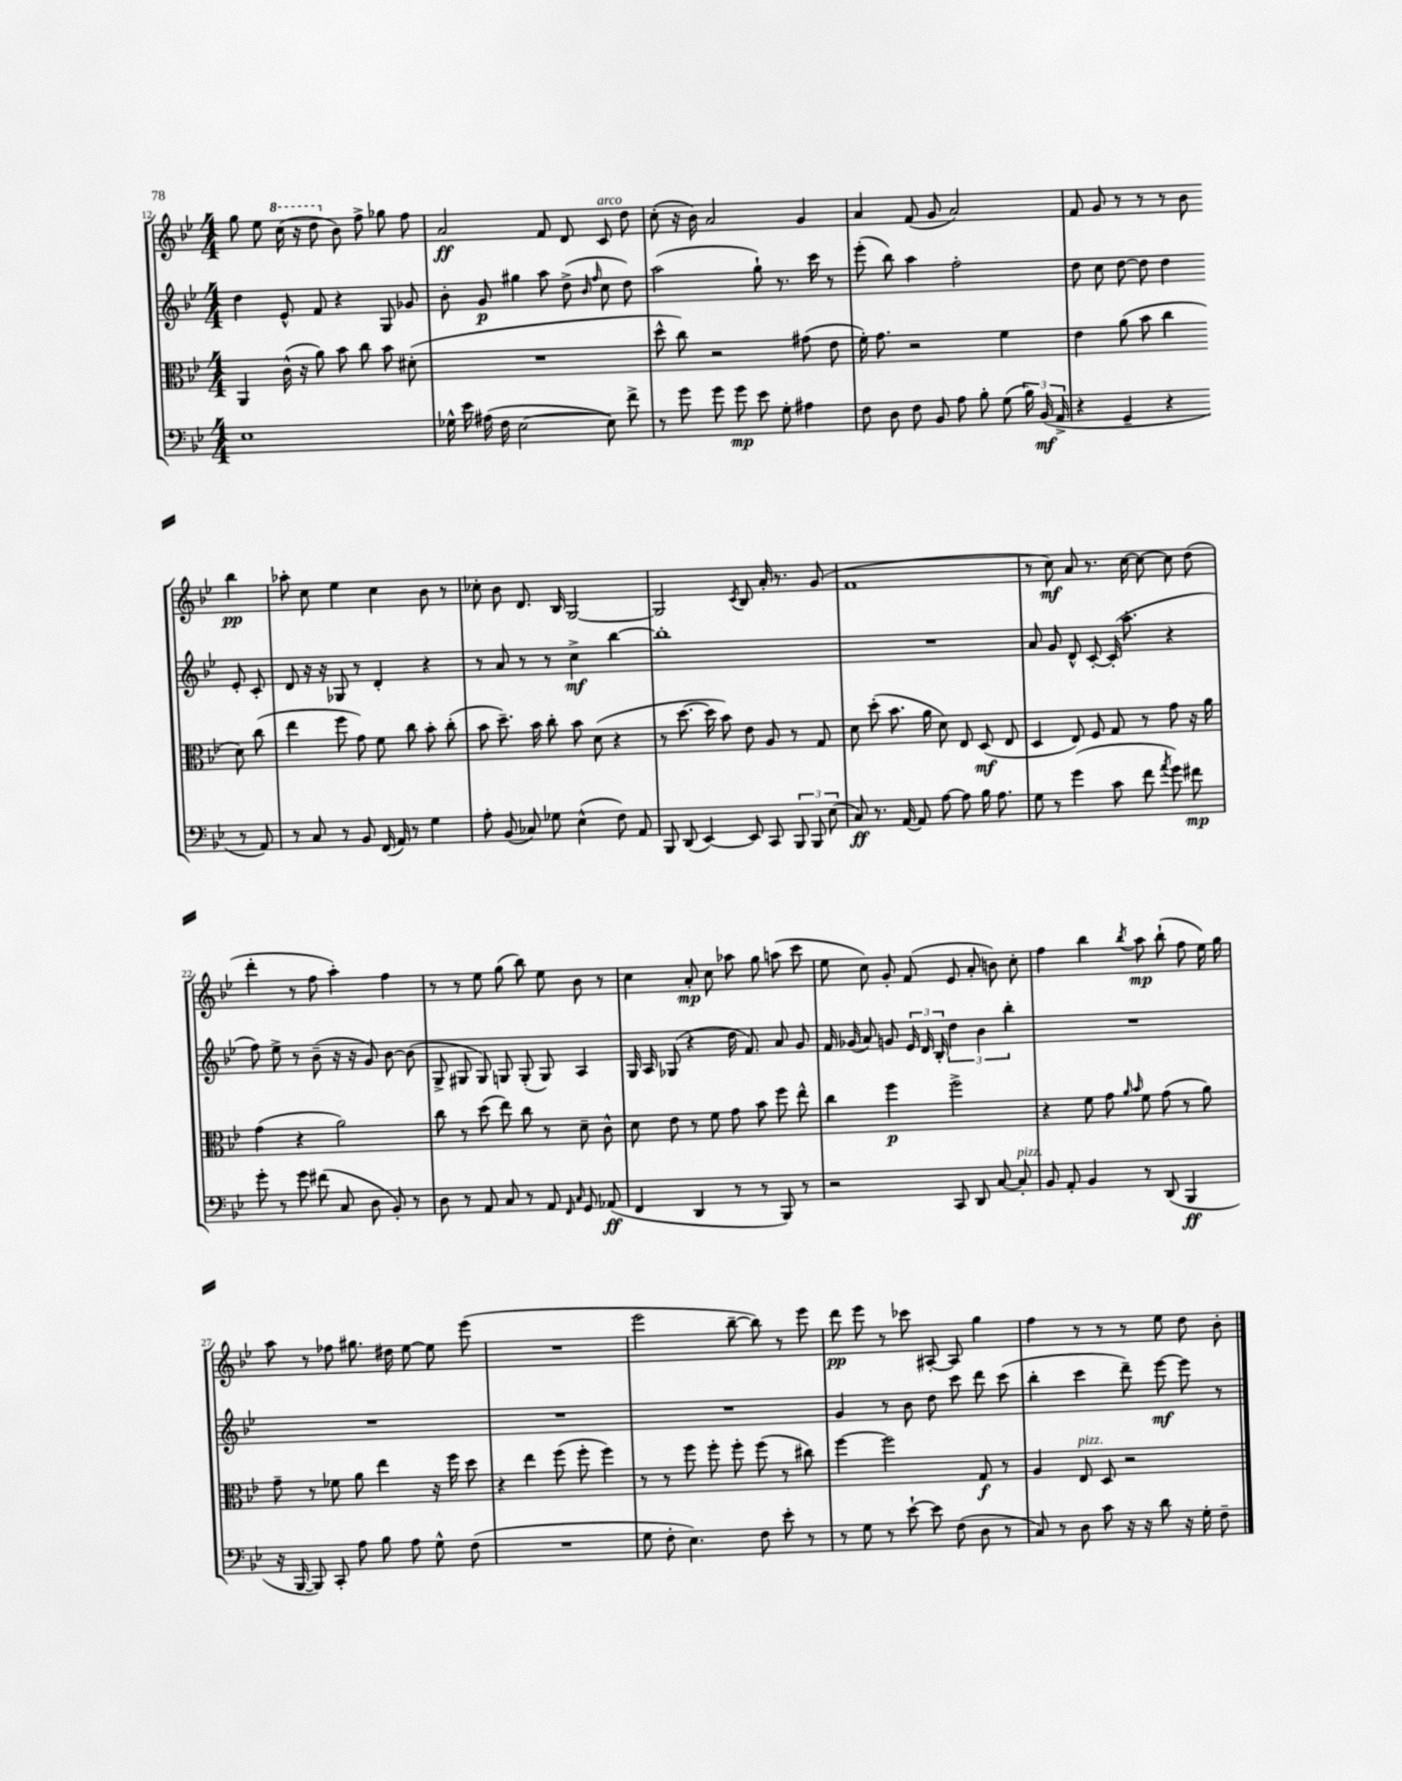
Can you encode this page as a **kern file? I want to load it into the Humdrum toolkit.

**kern	**dynam	**kern	**dynam	**kern	**dynam	**kern	**dynam
*part4	*part4	*part3	*part3	*part2	*part2	*part1	*part1
*staff4	*staff4	*staff3	*staff3	*staff2	*staff2	*staff1	*staff1
*clefF4	*	*clefC3	*	*clefG2	*	*clefG2	*
*k[b-e-]	*	*k[b-e-]	*	*k[b-e-]	*	*k[b-e-]	*
*M4/4	*	*M4/4	*	*M4/4	*	*M4/4	*
=12	=12	=12	=12	=12	=12	=12	=12
1E-	.	4AA/	.	4dd\	.	8gg\	.
.	.	.	.	.	.	8ee-\	.
*	*	*	*	*	*	*8va	*
.	.	(16c^^\	.	8e-^^/	.	(16ccc\	.
.	.	16r	.	.	.	16r	.
.	.	8a\)	.	8f/	.	8ddd\	.
*	*	*	*	*	*	*X8va	*
.	.	8b-\	.	4r	.	8b-\)	.
.	.	8cc\	.	.	.	8ff^\	.
.	.	8b-\	.	8G/	.	8gg-X\	.
.	.	(8d#X'\	.	8g-X/	.	8ff\	.
=13	=13	=13	=13	=13	=13	=13	=13
16G-X^^\	.	1r	.	8b-'\	.	2a/	ff
16e-\	.	.	.	.	.	.	.
(16A#X\	.	.	.	8g/	p	.	.
16F\	.	.	.	.	.	.	.
[2E-\	.	.	.	4gg#X\	.	.	.
.	.	.	.	8aa\	.	8f/	.
.	.	.	.	(8dd^\	.	8d/	.
.	.	.	.	16qqb-/	.	.	.
.	.	.	.	16qqff/	.	.	.
!	!	!	!	!	!	!LO:TX:a:i:t=arco	!
8E-\])	.	.	.	8cc\	.	8c/	.
8f^\	.	.	.	8dd\)	.	8dd\	.
=14	=14	=14	=14	=14	=14	=14	=14
8r	.	8dd^^\	.	(2aa\	.	(8cc'\	.
8g\	.	8cc\)	.	.	.	16r	.
.	.	.	.	.	.	16b-\)	.
8g\	.	2r	.	.	.	2a/	.
8g\	mp	.	.	.	.	.	.
8e-\	.	.	.	8gg`\)	.	.	.
8G'\	.	.	.	8.r	.	.	.
4A#X\	.	(8g#X\	.	.	.	4g/	.
.	.	.	.	16ccc\	.	.	.
.	.	8e-\	.	8r	.	.	.
=15	=15	=15	=15	=15	=15	=15	=15
8F\	.	16f'\)	.	(8eee-'\	.	4a/	.
.	.	8.g\	.	.	.	.	.
8D\	.	.	.	8bb-\)	.	.	.
8F\	.	2r	.	4aa\	.	(8f/	.
8BB-/	.	.	.	.	.	8g/	.
8A\	.	.	.	2ff'\	.	2a/)	.
8B-'\	.	.	.	.	.	.	.
(8G\	.	4f\	.	.	.	.	.
24B-\)	.	.	.	.	.	.	.
(24BB-/	mf	.	.	.	.	.	.
24AA^/	.	.	.	.	.	.	.
=16	=16	=16	=16	=16	=16	=16	=16
4r	.	4e-\	.	8dd\	.	8f/	.
.	.	.	.	8cc\	.	8g/	.
4GG~/	.	(8a\	.	[8dd\	.	8r	.
.	.	8b-\	.	8dd\]	.	8r	.
4r	.	4cc\	.	4dd\	.	8r	.
.	.	.	.	.	.	8b-\	.
8r	.	8d\)	.	8e-'/	.	4bb-\	pp
8AA/)	.	(8cc\	.	8c'/	.	.	.
!!LO:LB:g=z
=17	=17	=17	=17	=17	=17	=17	=17
8r	.	4ee-\	.	8d/	.	8aa-X'\	.
8C/	.	.	.	16r	.	8cc\	.
.	.	.	.	16r	.	.	.
8r	.	8ff\	.	8G-X/	.	4ee-\	.
8BB-/	.	8g\)	.	8r	.	.	.
(16FF/	.	8f\	.	4d'/	.	4cc\	.
16AA/)	.	.	.	.	.	.	.
8r	.	8cc\	.	.	.	.	.
4G\	.	8b-'\	.	4r	.	8b-\	.
.	.	(8cc'\	.	.	.	8r	.
=18	=18	=18	=18	=18	=18	=18	=18
8A'\	.	8b-\	.	8r	.	8cc-X'\	.
(8BB-/	.	8.dd~\)	.	8a/	.	8b-\	.
8C-X/)	.	.	.	8r	.	8.d/	.
.	.	16b-\	.	.	.	.	.
8G-X\	.	8cc'\	.	8r	.	.	.
.	.	.	.	.	.	16B-/	.
(4E-^^\	.	8b-\	.	4cc^\	mf	[2G/	.
.	.	(8d\	.	.	.	.	.
8F\)	.	4r	.	[4bb-\	.	.	.
8AA/	.	.	.	.	.	.	.
=19	=19	=19	=19	=19	=19	=19	=19
8BBB-/	.	8r	.	1bb-']	.	2G/]	.
(8DD/	.	[8.dd\	.	.	.	.	.
[4EE-/)	.	.	.	.	.	.	.
.	.	16dd\]	.	.	.	.	.
.	.	8b-\)	.	.	.	.	.
.	.	.	.	.	.	8qc/	.
8EE-/]	.	8e-\	.	.	.	8B-/	.
8CC/	.	8A/	.	.	.	16a'/	.
.	.	.	.	.	.	8.r	.
12BBB-/	.	8r	.	.	.	.	.
12BBB-/	.	.	.	.	.	.	.
.	.	8G/	.	.	.	(8g/	.
(12E-\	.	.	.	.	.	.	.
=20	=20	=20	=20	=20	=20	=20	=20
8C/)	ff	8d\	.	1r	.	1f	.
8.r	.	(8dd'\	.	.	.	.	.
.	.	8.b-\	.	.	.	.	.
[16AA/	.	.	.	.	.	.	.
8AA/]	.	.	.	.	.	.	.
.	.	16a\	.	.	.	.	.
[8A\	.	8d\)	.	.	.	.	.
8A\]	.	8E-/	.	.	.	.	.
16B-\	.	(8D/	mf	.	.	.	.
8.A\	.	.	.	.	.	.	.
.	.	8E-/	.	.	.	.	.
=21	=21	=21	=21	=21	=21	=21	=21
8G\	.	4D/	.	8a/	.	8r	.
8r	.	.	.	8g/	.	8cc\)	mf
(4g\	.	8E-/)	.	8d^^/	.	8a/	.
.	.	8F/	.	[8c'/	.	8.r	.
8c\	.	8G/	.	(16c'/]	.	.	.
.	.	.	.	8.aa'\	.	[16cc\	.
8f\	.	8r	.	.	.	8cc\_	.
8qa/	.	.	.	.	.	.	.
8g\)	.	8g\	.	4r	.	8cc\]	.
8f#X\	mp	16r	.	.	.	(8dd\	.
.	.	16a\	.	.	.	.	.
!!LO:LB:g=z
=22	=22	=22	=22	=22	=22	=22	=22
8g'\	.	(4g\	.	8ff\)	.	4ddd'\	.
8r	.	.	.	8ee-^\	.	.	.
8g\	.	4r	.	8r	.	8r	.
(8f#X\	.	.	.	(8b-~\	.	8ff\	.
8C/	.	2a\)	.	16r	.	4aa'\)	.
.	.	.	.	16r	.	.	.
8D\	.	.	.	8g/)	.	.	.
8BB-'/)	.	.	.	[8b-\	.	4ff\	.
8r	.	.	.	(8b-\]	.	.	.
=23	=23	=23	=23	=23	=23	=23	=23
8D\	.	8cc\	.	8G^/	.	8r	.
8r	.	8r	.	8G#X/	.	8r	.
8AA/	.	(8dd\	.	8G#/)	.	8ee-\	.
8C/	.	8ee-\)	.	8Gn/	.	(8gg\	.
8r	.	8cc\	.	(8G'/	.	8bb-\)	.
8AA/	.	8r	.	8G/)	.	8ee-\	.
16qqFF/	.	.	.	.	.	.	.
16qqC/	.	.	.	.	.	.	.
8GG/	.	8d~\	.	4A/	.	8b-\	.
(8AA-X/	ff	8c^^\	.	.	.	8r	.
=24	=24	=24	=24	=24	=24	=24	=24
4FF/	.	8d\	.	16G/	.	4cc\	.
.	.	.	.	16A/	.	.	.
.	.	8e-\	.	(8G-X/	.	.	.
4DD/	.	8r	.	4r	.	8a'/	mp
.	.	8f\	.	.	.	8cc\	.
8r	.	8g\	.	16dd\	.	8aa-X\	.
.	.	.	.	8.f/)	.	.	.
8r	.	8b-\	.	.	.	8gg\	.
8BBB-/)	.	8ff\	.	8a/	.	(8aan\	.
8r	.	8ee-^^\	.	8g/	.	8ccc\	.
=25	=25	=25	=25	=25	=25	=25	=25
2r	.	4cc\	.	16f/	.	8ee-\	.
.	.	.	.	(16g-X/	.	.	.
.	.	.	.	8a/)	.	8cc\)	.
.	.	4ff\	p	8gn/	.	8g'/	.
.	.	.	.	24e-/	.	(8f/	.
.	.	.	.	24d/	.	.	.
.	.	.	.	24B-'/	.	.	.
8CC/	.	2ff^\	.	6dd\	.	8e-/	.
8DD/	.	.	.	.	.	8a'/	.
.	.	.	.	6b-\	.	.	.
[8C/	.	.	.	.	.	8bn\)	.
.	.	.	.	6bb-'\	.	.	.
!LO:TX:a:i:t=pizz.	!	!	!	!	!	!	!
8C'/]	.	.	.	.	.	8cc'\	.
=26	=26	=26	=26	=26	=26	=26	=26
8BB-/	.	4r	.	1r	.	4ff\	.
8AA'/	.	.	.	.	.	.	.
4BB-/	.	8f\	.	.	.	4bb-\	.
.	.	8g\	.	.	.	.	.
.	.	16qqa/	.	.	.	.	.
.	.	16qqb-/	.	.	.	8qbb-/	.
8r	.	8f\	.	.	.	8aa\	mp
(8DD/	.	(8g\	.	.	.	(8bb-`\	.
4BBB-/	ff	8r	.	.	.	8ff\	.
.	.	8a\)	.	.	.	16ee-\)	.
.	.	.	.	.	.	16gg\	.
!!LO:LB:g=z
=27	=27	=27	=27	=27	=27	=27	=27
16r	.	8g~\	.	1r	.	8aa\	.
[16BBB-/	.	.	.	.	.	.	.
8BBB-/])	.	8r	.	.	.	8r	.
8CC'/	.	8f-X\	.	.	.	8ff-X\	.
8A\	.	8a\	.	.	.	8.gg#X\	.
8B-\	.	4ee-\	.	.	.	.	.
.	.	.	.	.	.	16dd#X\	.
8A\	.	.	.	.	.	[8ee-\	.
8G^^\	.	16r	.	.	.	8ee-\]	.
.	.	16ff\	.	.	.	.	.
(8F\	.	8dd\	.	.	.	(8eee-\	.
=28	=28	=28	=28	=28	=28	=28	=28
1r	.	4r	.	1r	.	1r	.
.	.	4ee-\	.	.	.	.	.
.	.	(8ff\	.	.	.	.	.
.	.	8ff'\	.	.	.	.	.
.	.	4ff\)	.	.	.	.	.
=29	=29	=29	=29	=29	=29	=29	=29
8G\	.	8r	.	1r	.	2eee-\	.
8F'\	.	8r	.	.	.	.	.
4.E-\)	.	8ff\	.	.	.	.	.
.	.	8ff'\	.	.	.	.	.
.	.	8ff'\	.	.	.	[8bb-~\	.
8F\	.	(8ff\	.	.	.	8bb-\])	.
8e-'\	.	8r	.	.	.	8r	.
8r	.	8cc#X\)	.	.	.	8eee-\	.
=30	=30	=30	=30	=30	=30	=30	=30
8r	.	[4ff\	.	4g/	.	8ddd\	pp
8G\	.	.	.	.	.	8eee-\	.
8r	.	2ff\]	.	8r	.	8r	.
[8e-`\	.	.	.	8b-\	.	8ccc-X\	.
8e-\]	.	.	.	8dd\	.	[8A#X'/	.
(8F\	.	.	.	8ccc\	.	8A#/]	.
8D\	.	8G/	f	8ddd\	.	4gg\	.
8r	.	8r	.	(8ccc\	.	.	.
=31	=31	=31	=31	=31	=31	=31	=31
8C/)	.	4A/	.	4bb-'\	.	4ff\	.
8r	.	.	.	.	.	.	.
!	!	!LO:TX:a:i:t=pizz.	!	!	!	!	!
8D\	.	8E-/	.	4ccc\	.	8r	.
8c\	.	8D/	.	.	.	8r	.
16r	.	2r	.	8ddd~\)	.	8r	.
16r	.	.	.	.	.	.	.
8d\	.	.	.	[8eee-\	mf	8ee-\	.
16r	.	.	.	8eee-\]	.	8dd\	.
16G'\	.	.	.	.	.	.	.
8F~\	.	.	.	8r	.	8b-'\	.
==	==	==	==	==	==	==	==
*-	*-	*-	*-	*-	*-	*-	*-
